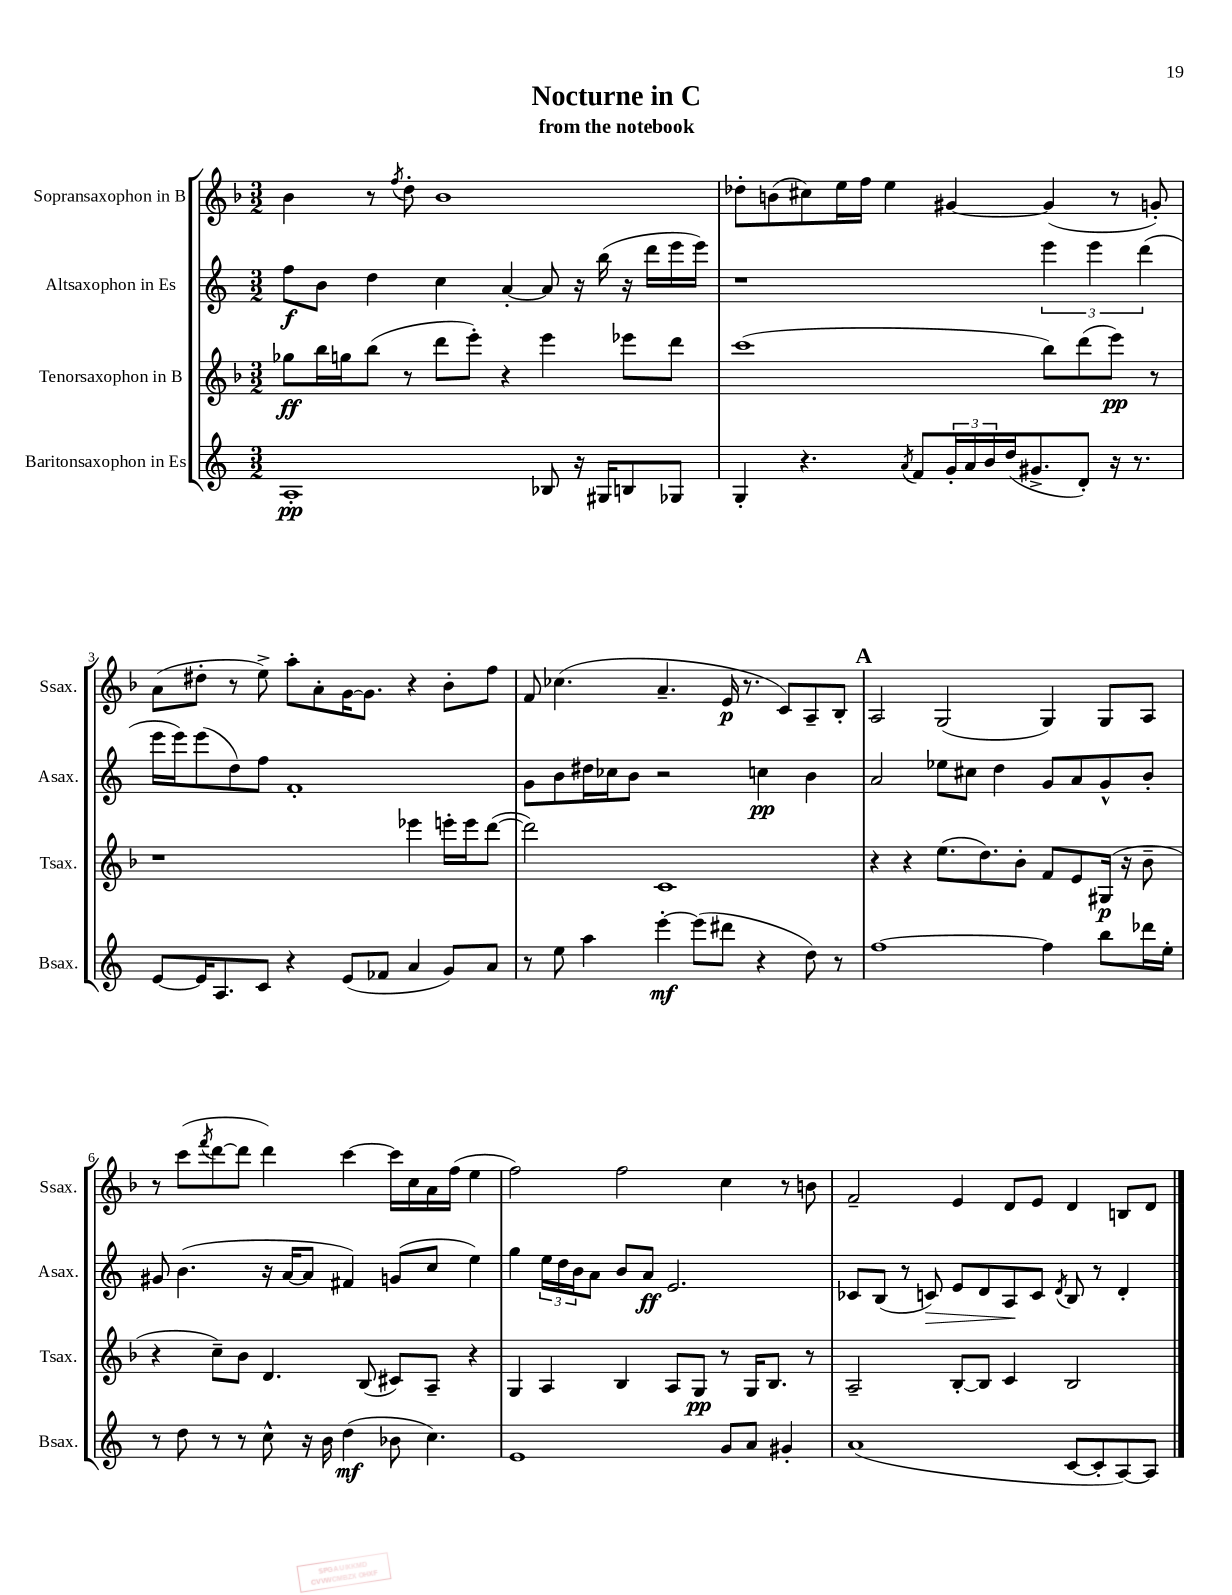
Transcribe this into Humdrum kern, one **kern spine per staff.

**kern	**kern	**kern	**kern
*staff4	*staff3	*staff2	*staff1
*clefG2	*clefG2	*clefG2	*clefG2
*k[]	*k[b-]	*k[]	*k[b-]
*M3/2	*M3/2	*M3/2	*M3/2
1A'	8gg-\L	8ff\L	4b-\
.	16bb-\L	8b\J	.
.	16gg\J	.	.
.	(8bb-\J	4dd\	8r
.	.	.	8qff/
.	8r	.	8dd'\
.	8ddd\L	4cc\	1b-
.	8eee'\J)	.	.
.	4r	[4a'/	.
8B-/	4eee\	8a/]	.
16r	.	16r	.
16G#/LK	.	(16bb\	.
8B/	8eee-\L	16r	.
.	.	16ddd\LL	.
8G-/J	8ddd\J	16eee\	.
.	.	16eee\JJ)	.
=	=	=	=
4G'/	(1ccc	1r	8dd-'\L
.	.	.	(8b\
4.r	.	.	8cc#\)
.	.	.	16ee\L
.	.	.	16ff\JJ
.	.	.	4ee\
8qa/	.	.	.
8f/L	.	.	.
24g'/L	.	.	[4g#/
24a/	.	.	.
24b/	.	.	.
(16dd/J	.	.	.
8.g#^/	.	.	.
.	8bb-\L)	6eee\	(4g#/]
8d'/J)	(8ddd\	.	.
.	.	6eee\	.
16r	8eee\J)	.	8r
8.r	.	.	.
.	.	(6ddd\	.
.	8r	.	8g'/)
=	=	=	=
[8e/L	1r	16eee\LL	(8a\L
.	.	16eee\J)	.
16e/]K	.	(8eee\	8dd#'\J
8.A/	.	.	.
.	.	8dd\)	8r
8c/J	.	8ff\J	8ee^\)
4r	.	1f'	8aa'\L
.	.	.	8a'\
(8e/L	.	.	[16g\K
.	.	.	8.g\]J
8f-/J	.	.	.
4a/	4eee-\	.	4r
8g/L)	16eee'\LL	.	8b-'\L
.	16eee\J	.	.
8a/J	([8ddd\J	.	8ff\J
=	=	=	=
8r	2ddd\])	8g\L	8f/
8ee\	.	8b\	(4.cc-\
4aa\	.	16dd#\L	.
.	.	16cc-\J	.
.	.	8b\J	.
[4eee'\	1c	2r	4.a~/
(8eee\]L	.	.	.
8ddd#\J	.	.	16e/
.	.	.	8.r
4r	.	4cc\	.
.	.	.	8c/L)
8dd\)	.	4b\	8A~/
8r	.	.	8B-'/J
=	=	=	=
[1ff	4r	2a/	2A/
.	4r	.	.
.	(8.ee\L	8ee-\L	(2G/
.	.	8cc#\J	.
.	8.dd\)	.	.
.	.	4dd\	.
.	8b-'\J	.	.
4ff\]	8f/L	8g/L	4G/)
.	8e/	8a/	.
8bb\L	(16G#/Jk	8g^^/	8G/L
.	16r	.	.
16ddd-\L	8b-~\	8b'/J	8A/J
16ee'\JJ	.	.	.
=	=	=	=
8r	4r	8g#/	8r
8dd\	.	(4.b\	(8ccc\L
.	.	.	8qfff/
8r	8cc~\L)	.	[8ddd\
8r	8b-\J	.	8ddd\]J
8cc^^\	4.d/	16r	4ddd\)
.	.	[16a/LK	.
16r	.	8a/]J	.
16b\	.	.	.
(4dd\	.	4f#/)	[4ccc\
.	(8B-/	.	.
8b-\	8c#/L)	(8g/L	16ccc\]LL
.	.	.	16cc\
4.cc\)	8A~/J	8cc/J	16a\
.	.	.	(16ff\JJ
.	4r	4ee\)	4ee\
=	=	=	=
1e	4G/	4gg\	2ff\)
.	4A/	24ee\LL	.
.	.	24dd\	.
.	.	24b\J	.
.	.	8a\J	.
.	4B-/	8b/L	2ff\
.	.	8a/J	.
.	8A/L	2.e/	.
.	8G/J	.	.
8g/L	8r	.	4cc\
8a/J	16G/LK	.	.
.	8.B-/J	.	.
4g#'/	.	.	8r
.	8r	.	8b\
=	=	=	=
(1a	2A~/	8c-/L	2f~/
.	.	(8B/J	.
.	.	8r	.
.	.	8c/)	.
.	[8B-'/L	8e/L	4e/
.	8B-/]J	8d/	.
.	4c/	8A/	8d/L
.	.	8c/J	8e/J
.	.	8qd/	.
[8c/L	2B-/	8B/	4d/
8c'/]	.	8r	.
[8A/)	.	4d'/	8B/L
8A/]J	.	.	8d/J
==	==	==	==
*-	*-	*-	*-
